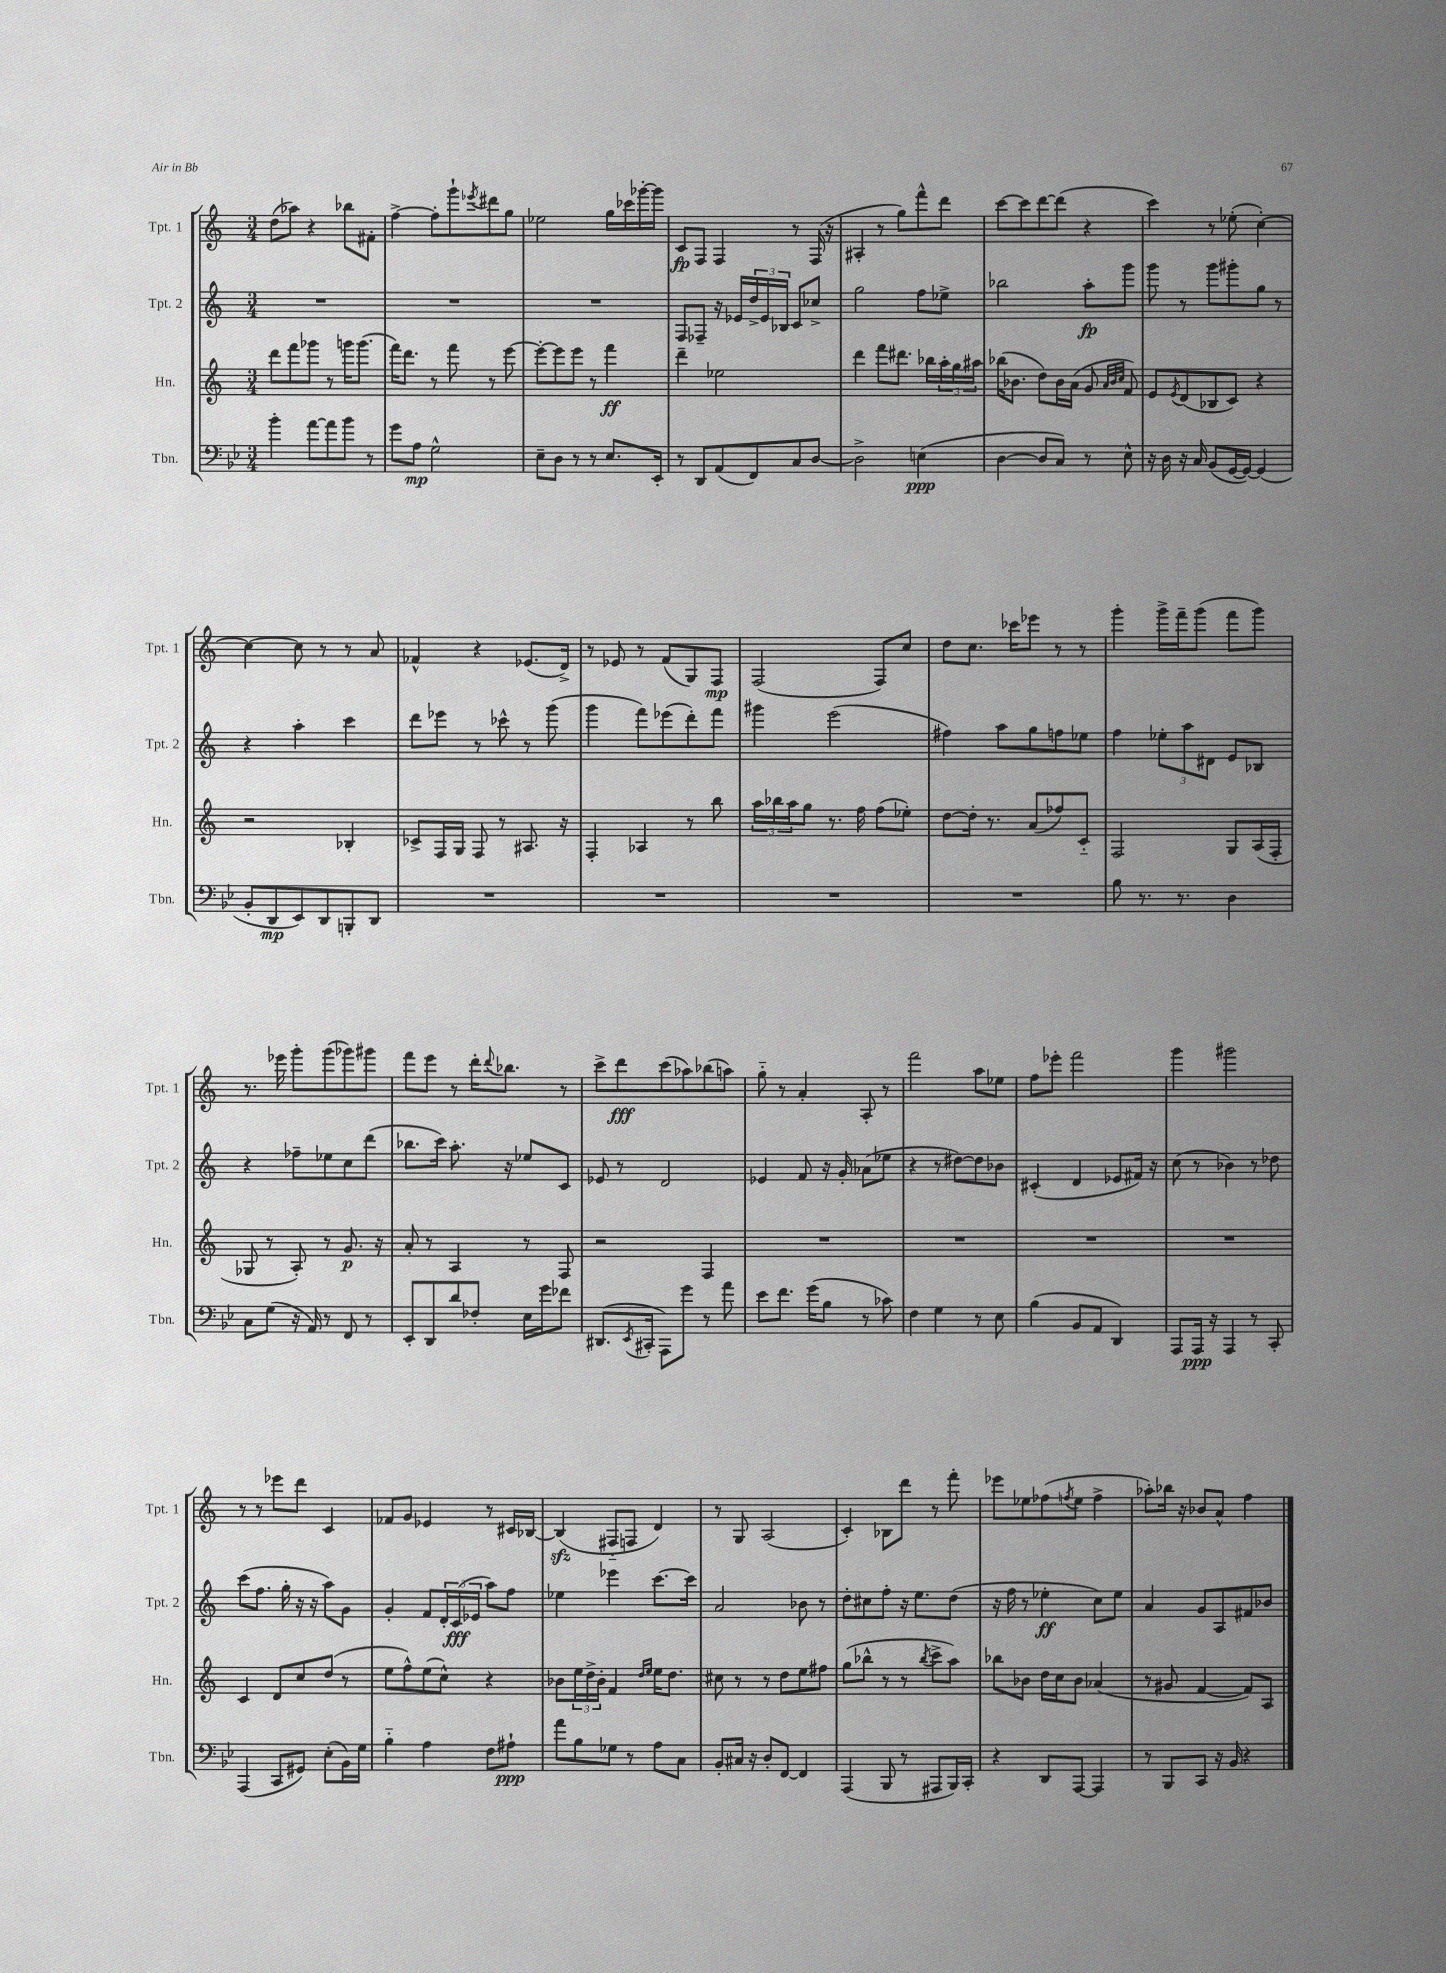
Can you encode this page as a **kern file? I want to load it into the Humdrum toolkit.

**kern	**kern	**kern	**kern
*staff4	*staff3	*staff2	*staff1
*clefF4	*clefG2	*clefG2	*clefG2
*k[b-e-]	*k[]	*k[]	*k[]
*M3/4	*M3/4	*M3/4	*M3/4
4b-'\	8ddd\L	2.r	(8dd\L
.	8fff\	.	8aa-\J)
[8a\L	8ggg-\J	.	4r
8a\]	8r	.	.
8b-\J	16ggg\LK	.	8bb-\L
.	(8.ggg\J	.	.
8r	.	.	8f#'\J
=	=	=	=
8g\L	16fff\LK)	2.r	[4ff^\
.	8.ddd\J	.	.
8A\J	.	.	.
2G^^\	8r	.	8ff'\]L
.	8fff\	.	8ggg`\
.	.	.	8qeee-/
.	8r	.	8ddd#\
.	[8eee\	.	8gg\J
=	=	=	=
8E-~\L	8eee'\_L	2.r	2ee-\
8D\J	8eee\]	.	.
8r	8eee\J	.	.
8r	8r	.	.
8.E-/L	4fff\	.	16gg\LL
.	.	.	16ccc-\
.	.	.	[16ggg-'\
16EE-'/Jk	.	.	16ggg-\]JJ
=	=	=	=
8r	4ddd~\	8F/L	8c/L
8DD/L	.	8F-~/J	8F/J
(8AA/	2ee-\	16r	4F/
.	.	16e-/LL	.
8FF/)	.	24dd^/	.
.	.	24e-/	.
.	.	24B-/JJ	.
8C/	.	8c/L	8r
[8D/J	.	8cc-^/J	(16F/
.	.	.	16r
=	=	=	=
2D^\]	4ddd\	2gg\	4A#'/
.	8fff\L	.	8r
.	8.ddd#\J	.	8gg\L)
(4E\	.	8ff\L	8fff^^\
.	16bb-\LL	.	.
.	24aa'\	8ee-^\J	8ddd\J
.	24gg\	.	.
.	24aa#\JJ	.	.
=	=	=	=
[4D\	(16bb-\LK	2bb-\	[8ccc\L
.	8.b-\J	.	.
.	.	.	8ccc\]
8D/]L	8dd\L)	.	[8ddd\
8C/J)	16b-\L	.	(8ddd\]J
.	(16a\JJ	.	.
8r	8g/	8aa'\L	4r
.	32qqa/LLL	.	.
.	32qqb-/	.	.
.	32qqcc/JJJ	.	.
8E-^^\	8f/)	8ggg\J	.
=	=	=	=
16r	8e/L	8ggg\	4ccc\)
16D\	.	.	.
.	8qe/	.	.
16r	(8d/	8r	.
16C/	.	.	.
(8BB-/L	8B-/	8ggg\L	8r
[16GG/L	8c/J)	8ggg#'\	(8ee-'\
16GG/_JJ)	.	.	.
(4GG/]	4r	8gg\J	[4cc'\)
.	.	8r	.
=	=	=	=
8BB-'/L	2r	4r	4cc\_
8DD/	.	.	.
8EE-/)	.	4aa'\	8cc\]
8DD/	.	.	8r
8BBB'/	4B-'/	4ccc\	8r
8DD/J	.	.	8a/
=	=	=	=
2.r	8c-^/L	8ddd\L	4f-^^/
.	16F/L	8eee-\J	.
.	16G/JJ	.	.
.	8F/	8r	4r
.	8r	8ccc-^^\	.
.	8.A#/	8r	(8.e-/L
.	.	(8ggg\	.
.	16r	.	16d^/Jk)
=	=	=	=
2.r	4F'/	4ggg\	8r
.	.	.	8e-/
.	4A-/	8fff\L)	8r
.	.	(8eee-\	(8f/L
.	8r	8ddd'\)	8G/)
.	8bb\	8fff\J	8F/J
=	=	=	=
2.r	24aa\LL	4ggg#\	(2F/
.	24bb-\	.	.
.	24aa\J	.	.
.	8gg\J	.	.
.	8.r	(2eee\	.
.	16ff\	.	.
.	(8ff\L	.	8F/L)
.	8ee-'\J)	.	8cc/J
=	=	=	=
2.r	[8dd\L	4ff#\)	8dd\L
.	16dd'\]Jk	.	8.cc\J
.	8.r	.	.
.	.	8aa\L	.
.	.	.	16ccc-\LK
.	(8a/L	8gg\	8eee-\J
.	8ff-/)	8ff\	8r
.	8c'~/J	8ee-\J	8r
=	=	=	=
8B-\	2F/	4ff\	4ggg'\
8.r	.	.	.
.	.	12ee-'\L	16ggg^\LL
8.r	.	.	16fff~\J
.	.	12aa\	.
.	.	.	(8ggg\J
.	.	12d#\J	.
4D\	8G/L	8e/L	8fff\L
.	(16A/L	8B-/J	8ggg\J)
.	16F'/JJ	.	.
=	=	=	=
8C\L	8G-/	4r	8.r
(8G\J	8r	.	.
.	.	.	16eee-\
16r	8A'/)	8ff-~\L	8ggg'\L
16AA/)	.	.	.
8r	8r	8ee-\	(8ggg\
8FF/	8.g/	8cc\	8ggg-\)
8r	.	(8ddd\J	8ggg#\J
.	16r	.	.
=	=	=	=
8EE-'/L	8a'/	8.bb-\L	8fff\L
8DD/	8r	.	8eee\J
.	.	16ccc\Jk)	.
8d/	4A/	8.aa'\	8r
8F-'/J	.	.	16ddd'\LK
.	.	.	8qqddd/
.	.	16r	8.bb-\J
16E-\LL	8r	8ee-/L	.
16g\J	.	.	.
8f-\J	8F/	8c/J	8r
=	=	=	=
(8.DD#/L	2r	8e-/	8ccc^\L
.	.	8r	8ddd\
8qEE-/	.	.	.
16CC#'/Jk	.	.	.
8AAA\L)	.	2d/	(8ccc\
8g\J	.	.	8aa-\)
8r	4F/	.	(8bb-\
8a\	.	.	8aa\J)
=	=	=	=
8e-\L	2.r	4e-/	8gg'~\
8.f\J	.	.	8r
.	.	8f/	4a'/
(16g\LK	.	.	.
8B-\J	.	16r	.
.	.	16g'/	.
8r	.	(8a-\L	8A'/
8c-\)	.	8ee-\J	8r
=	=	=	=
4F\	2.r	4r	2fff\
4G\	.	8r	.
.	.	[8dd#\L)	.
8r	.	8dd#\]	8aa\L
8E-\	.	8b-\J	8ee-\J
=	=	=	=
(4B-\	2.r	(4c#'/	8ff\L
.	.	.	8eee-'\J
8BB-/L	.	4d/	2fff\
8AA/J	.	.	.
4DD/)	.	8e-/L	.
.	.	16f#/Jk)	.
.	.	16r	.
=	=	=	=
8AAA/L	2.r	(8cc\	4ggg\
16AAA/Jk	.	8r	.
16r	.	.	.
4AAA/	.	4b-\)	2ggg#\
8r	.	8r	.
8CC'/	.	8dd-\	.
=	=	=	=
(4AAA/	4c/	(8ccc\L	8r
.	.	8.ff\J	8r
8CC/L	8d/L	.	8eee-\L
.	.	16gg'\	.
8GG#/J)	8cc/	16r	8ddd\J
.	.	16r	.
(8E-'\L	(8dd/J	8aa\L)	4c/
16BB-\L)	8r	8g\J	.
16G\JJ	.	.	.
=	=	=	=
4B-'~\	8ee\L	4g'/	8f-/L
.	8ff^^\)	.	8g/J
4A\	(8ee\	8f/L	4e-/
.	8cc^^\J)	24d'/L	.
.	.	(24c/	.
.	.	24e-/JJ	.
8F\L	4r	8aa\L)	8r
8A#`\J	.	8ff\J	16c#/LL
.	.	.	[16B-/JJ
=	=	=	=
8a\L	8b-\L	4ee-\	(4B-/]
8B-\	24ee\L	.	.
.	24dd^\	.	.
.	24b-'\JJ	.	.
8G-\J	4f/	4eee-\	8F#'~/L
8r	.	.	8F/J
.	16qqdd/LL	.	.
.	16qqee/JJ	.	.
8A\L	16ee\LK	[8.ccc\L	4d/)
.	8.dd\J	.	.
8C\J	.	.	.
.	.	16ccc\]Jk	.
=	=	=	=
8BB-'/L	8cc#\	2a/	8r
16C#/Jk	8r	.	8G/
16r	.	.	.
8D'/L	8r	.	(2A/
[8FF/J	8dd\L	.	.
4FF/]	8ee\	8b-\	.
.	8ff#\J	8r	.
=	=	=	=
(4AAA/	(8gg\L	8dd'\L	4c'/)
.	8bb-^^\J	8cc#\	.
8BBB-/	8r	8ff'\J	8B-\L
8r	8r	16r	8ddd\J
.	.	8.ee\L	.
.	8qbb-/	.	.
8AAA#/L	8ccc^\L	.	8r
16BBB-/L)	8aa\J)	(8dd\J	8fff'\
16CC'/JJ	.	.	.
=	=	=	=
4r	8bb-\L	16r	8eee-\L
.	.	16ff\	.
.	8b-\J	8r	8ee-\
8DD/L	16dd\LL	4ee-'\	(8ff-\
.	16cc\J	.	.
.	.	.	8qff/
[8AAA/J	8b-\J	.	8ee-\J
4AAA/]	(4a-/	8cc\L)	4ff^\
.	.	8ee-\J	.
=	=	=	=
8r	8r	4a/	8aa-'\L)
8BBB-/L	8g#/	.	16bb-\Jk
.	.	.	16r
8CC/J	[4f/	8g/L	8b-/L
16r	.	8A/	8a^^/J
16BB-/	.	.	.
4r	8f/]L)	8f#/	4ff\
.	8A/J	8b-/J	.
==	==	==	==
*-	*-	*-	*-
